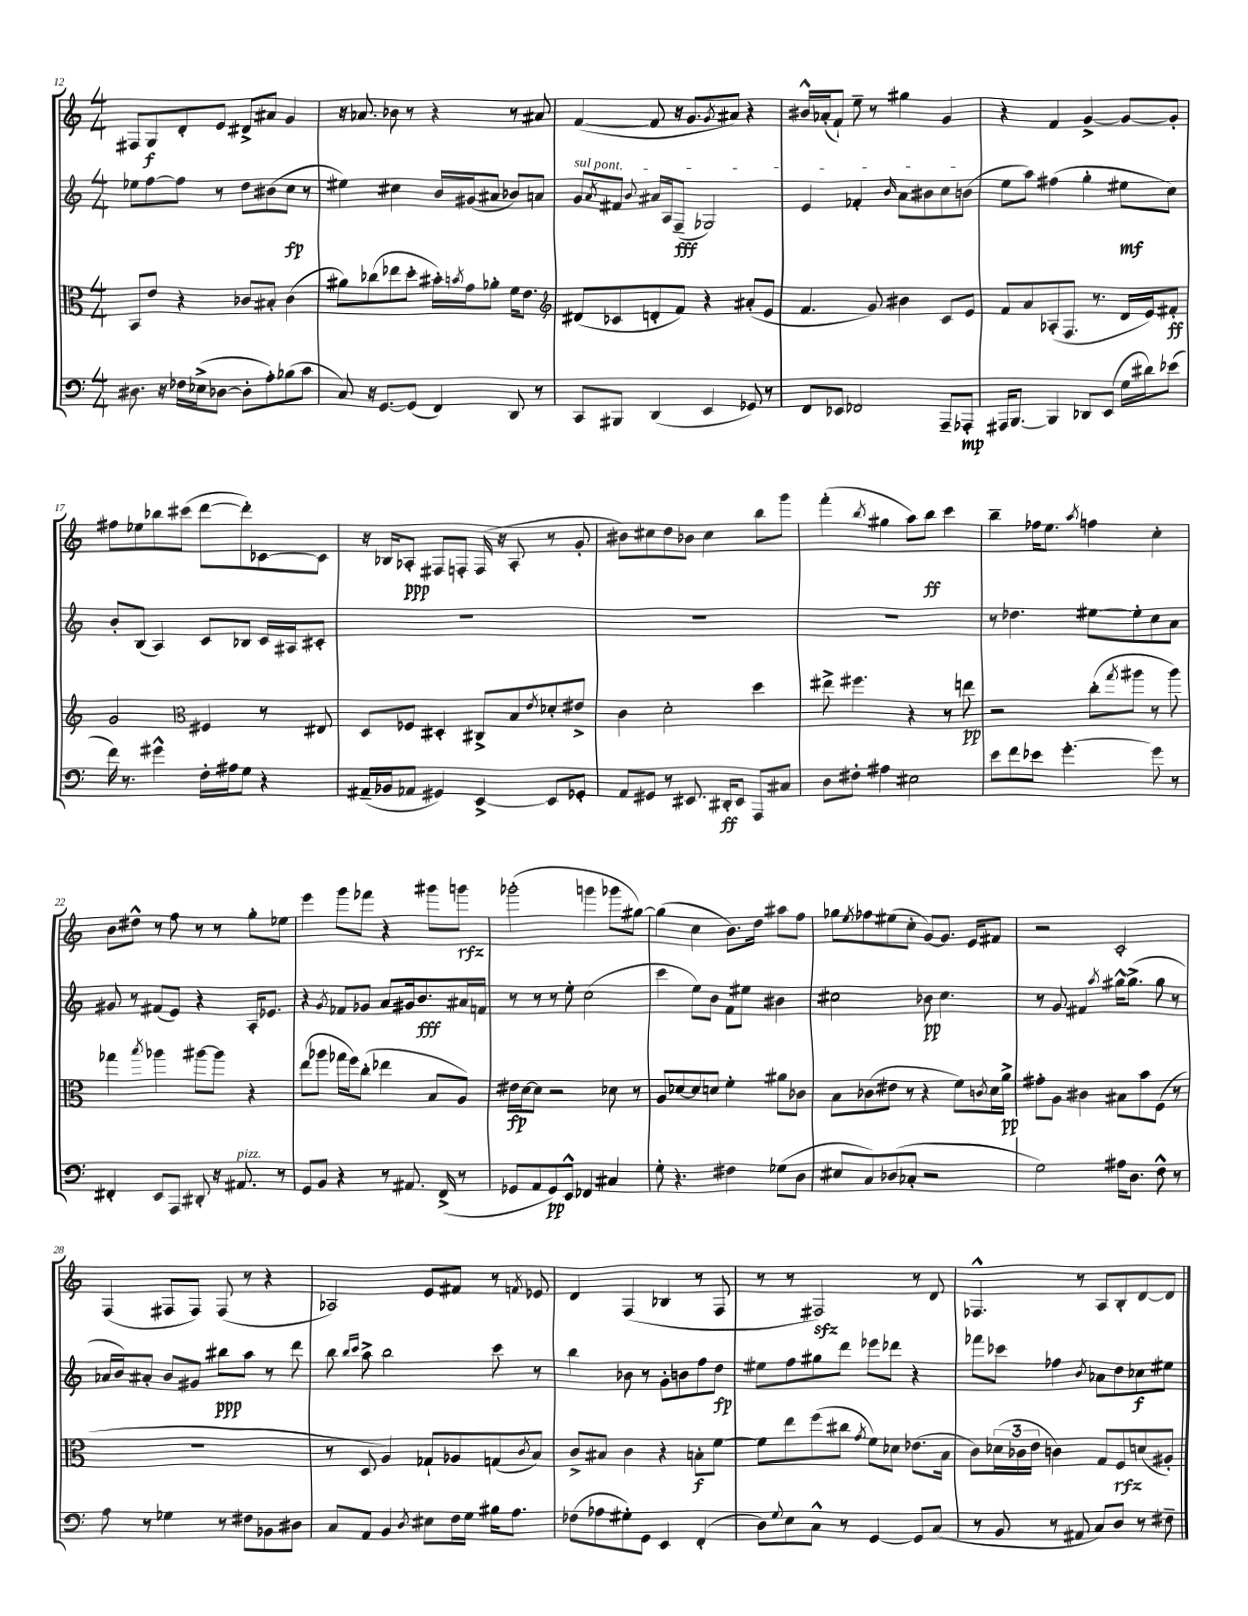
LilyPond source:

<<
\new StaffGroup <<
\new Staff = "s0" {
    \clef treble \key c \major \numericTimeSignature \time 4/4
    fis8 g8\f d'8-. e'8 dis'8-> ais'8 g'4 |
    r16 aes'8. bes'8 r8 r4 r8 ais'8 |
    f'4~( f'8 r16 g'8. \acciaccatura { g'8 } ais'8) r4 |
    bis'16-^ aes'16-.( f'8-!) e''8-- r8 gis''4 g'4 |
    r4 f'4 g'4~-> g'8~ g'8-. |
    fis''8 ees''8 bes''8 cis'''8( d'''8~ d'''8-.) ces'8~ ces'8 |
    r16 bes16 aes8-.\ppp fis8 f8-. f16( r16 aes8-. r8 g'8-. |
    bis'8) cis''8 d''8 bes'8 cis''4 b''8 g'''8 |
    f'''4-.( \acciaccatura { b''8 } gis''4 a''8) b''8\ff c'''4 |
    b''4-- fes''16 e''8. \acciaccatura { a''8 } f''4 c''4-. |
    b'8 dis''8-^ r8 f''8 r8 r8 g''8-. ees''8 |
    e'''4 g'''8 fes'''8 r4 gis'''8 g'''8\rfz |
    ges'''2-.( g'''4 ges'''8 gis''8~) |
    gis''4( c''4 b'8.) d''16 ais''8 f''8 |
    ges''8 \acciaccatura { e''8 } fes''8 eis''8( c''8-. g'8~) g'8. e'16 fis'8 |
    r2 c'2-. |
    f4( fis8 fis8) fis8( r8 r4 |
    aes2) e'8 fis'8 r8 \acciaccatura { f'8 } ees'8 |
    d'4 f4( bes4 r8 f8 |
    r8 r8 fis2\sfz) r8 d'8 |
    fes4.-^ r8 a8 b8-. d'8~ d'8 \bar "|." |
}
\new Staff = "s1" {
    \clef treble \key c \major \numericTimeSignature \time 4/4
    ees''8 f''8~ f''8 r8 d''8 bis'8( c''8\fp r8 |
    eis''4) cis''4 b'16 gis'16( ais'8 bes'8) a'8 |
    \once \override TextSpanner.bound-details.left.text = \markup { \italic "sul pont." } g'8\startTextSpan \acciaccatura { a'8 } fis'8 \appoggiatura { b'8 } ais'16 a16 f8--\fff( ges2) |
    e'4 fes'4-. \grace { b'16 } a'8 bis'8 c''8 b'8\stopTextSpan( |
    e''8 a''8) fis''4( g''4-. eis''8\mf c''8) |
    b'8-. b8( a4) c'8 bes8 c'16 ais16 cis'8-. |
    R1 |
    R1 |
    R1 |
    r8 des''4. eis''8~ eis''8-. c''8 a'8 |
    gis'8 r8 fis'8( e'8) r4 a16-. ees'8. |
    r4 \acciaccatura { g'8 } fes'8 ges'8 a'8 gis'16 b'8.\fff ais'16 f'16 |
    r8 r8 r8 e''8-. c''2( |
    c'''4 e''8) b'8 f'8 eis''8 bis'4 |
    cis''2 bes'8\pp cis''4. |
    r8 g'8 fis'4 \acciaccatura { a''8 } gis''16~-^ gis''8.->( gis''8 r8 |
    aes'16 b'16) ais'8-. b'8 gis'8 bis''8\ppp a''8 r8 d'''8 |
    b''8 \grace { b''16 c'''16 } a''8-> b''2 c'''8 r8 |
    b''4 bes'8 r8 g'8-. b'8 f''8 d''8\fp |
    eis''8 f''8 gis''8 d'''8 ees'''8 des'''8 r4 |
    fes'''8 ces'''8 fes''4 \acciaccatura { b'8 } aes'8 d''8 ces''8\f eis''8 \bar "|." |
}
\new Staff = "s2" {
    \clef alto \key c \major \numericTimeSignature \time 4/4
    b,8 e'8 r4 ces'8 bis8-. ces'4( |
    ais'8) ces''8( ees''8 d''8-. bis'16-.) \acciaccatura { b'8 } g'16 aes'8-. f'16 e'8. |
    \clef treble dis'8( ces'8 d'8-. f'8) r4 ais'8-.( e'8 |
    f'4. g'8) bis'4 c'8 e'8 |
    f'8 a'8 aes8-.( f8. r8. d'16 e'16) fis'8-.\ff |
    g'2 \clef alto fis4 r8 eis8 |
    d8 fes8 dis4-. cis8-> b8 \acciaccatura { e'8 } des'8-. eis'8-> |
    c'4 d'2-. d''4 |
    eis''8-> fis''4. r4 r8 e''8\pp |
    r2 c''8-.( \acciaccatura { g''8 } ais''8 r8 ais''8) |
    ges''4 \acciaccatura { b''8 } aes''4 ais''8~ ais''8 r4 |
    e''8( aes''8 ges''16 f''16) c''8-.( ees''4 b8 a8) |
    eis'16\fp d'16~ d'8 r2 des'8 r8 |
    a8 des'8~ des'8 d'8 f'4-. ais'8 ces'8 |
    b8 ces'8( eis'8 r8 r4 f'8) \acciaccatura { c'8 } d'16 a'16->\pp |
    gis'8-. a8 cis'4 bis8 b'8 f8( r8 |
    R1 |
    r8 d8 a4) ges8-! aes8 g8( \acciaccatura { c'8 } b8) |
    c'8-> bis8 c'4 r4 b8-.\f f'8~ |
    f'8 e''8 f''8( cis''8 \acciaccatura { g'8 } f'8) des'8 ees'8.( b16 |
    c'8) \tuplet 3/2 { des'16( ces'16 e'16 } c'4) g8 f8\rfz d'8( ais8-.) \bar "|." |
}
\new Staff = "s3" {
    \clef bass \key c \major \numericTimeSignature \time 4/4
    dis8. r16 fes16 ees16->( des8~ des8-. a8-.) bes8( c'8 |
    c8) r16 g,8.~ g,8( f,4) d,8 r8 |
    c,8 bis,,8 d,4( e,4 ges,8) r8 |
    f,8 ees,8 fes,2 a,,8-- aes,,8-.\mp |
    ais,,16 b,,8.~ b,,4 des,8 e,8( g16 dis'16) ees'8( |
    f'16) r8. gis'4-^ f16-. ais16 g8 r4 |
    ais,16--( bes,16 aes,8 gis,4) e,4~-> e,8 ges,8-. |
    a,8 gis,8 r8 eis,8. dis,16-.\ff eis,8 a,,8 cis8 |
    d8 fis8-. ais4 eis2 |
    e'8 f'8 ees'8 g'4.~-. g'8 r8 |
    fis,4-. e,8 a,,8 dis,8-. r16 ais,8.^\markup { \italic "pizz." } r8 |
    g,8 b,8 r4 r8 ais,8. f,16->( r8 |
    ges,8 a,8 ges,8\pp) e,8-^ fes,4 cis4 |
    g8-. r4. fis4 ges8( d8 |
    eis8 c8) des8( ces8-. r2 |
    g2) ais16 d8. f8-^ r8 |
    a8 r8 ges4 r8 fis8 bes,8 dis8 |
    c8 a,8 b,4 \acciaccatura { d8 } eis8 f16 g16 bis16 a8. |
    fes8( aes8 gis8-.) g,8 e,4 f,4-.( |
    d8) \appoggiatura { g8 } e8 c8-^ r8 g,4~ g,8 c8( |
    r8 b,8 r8 ais,8 c8) d8 r8 fis8-- \bar "|." |
}
>>
>>
\layout { \context { \Score currentBarNumber = #12 } }
